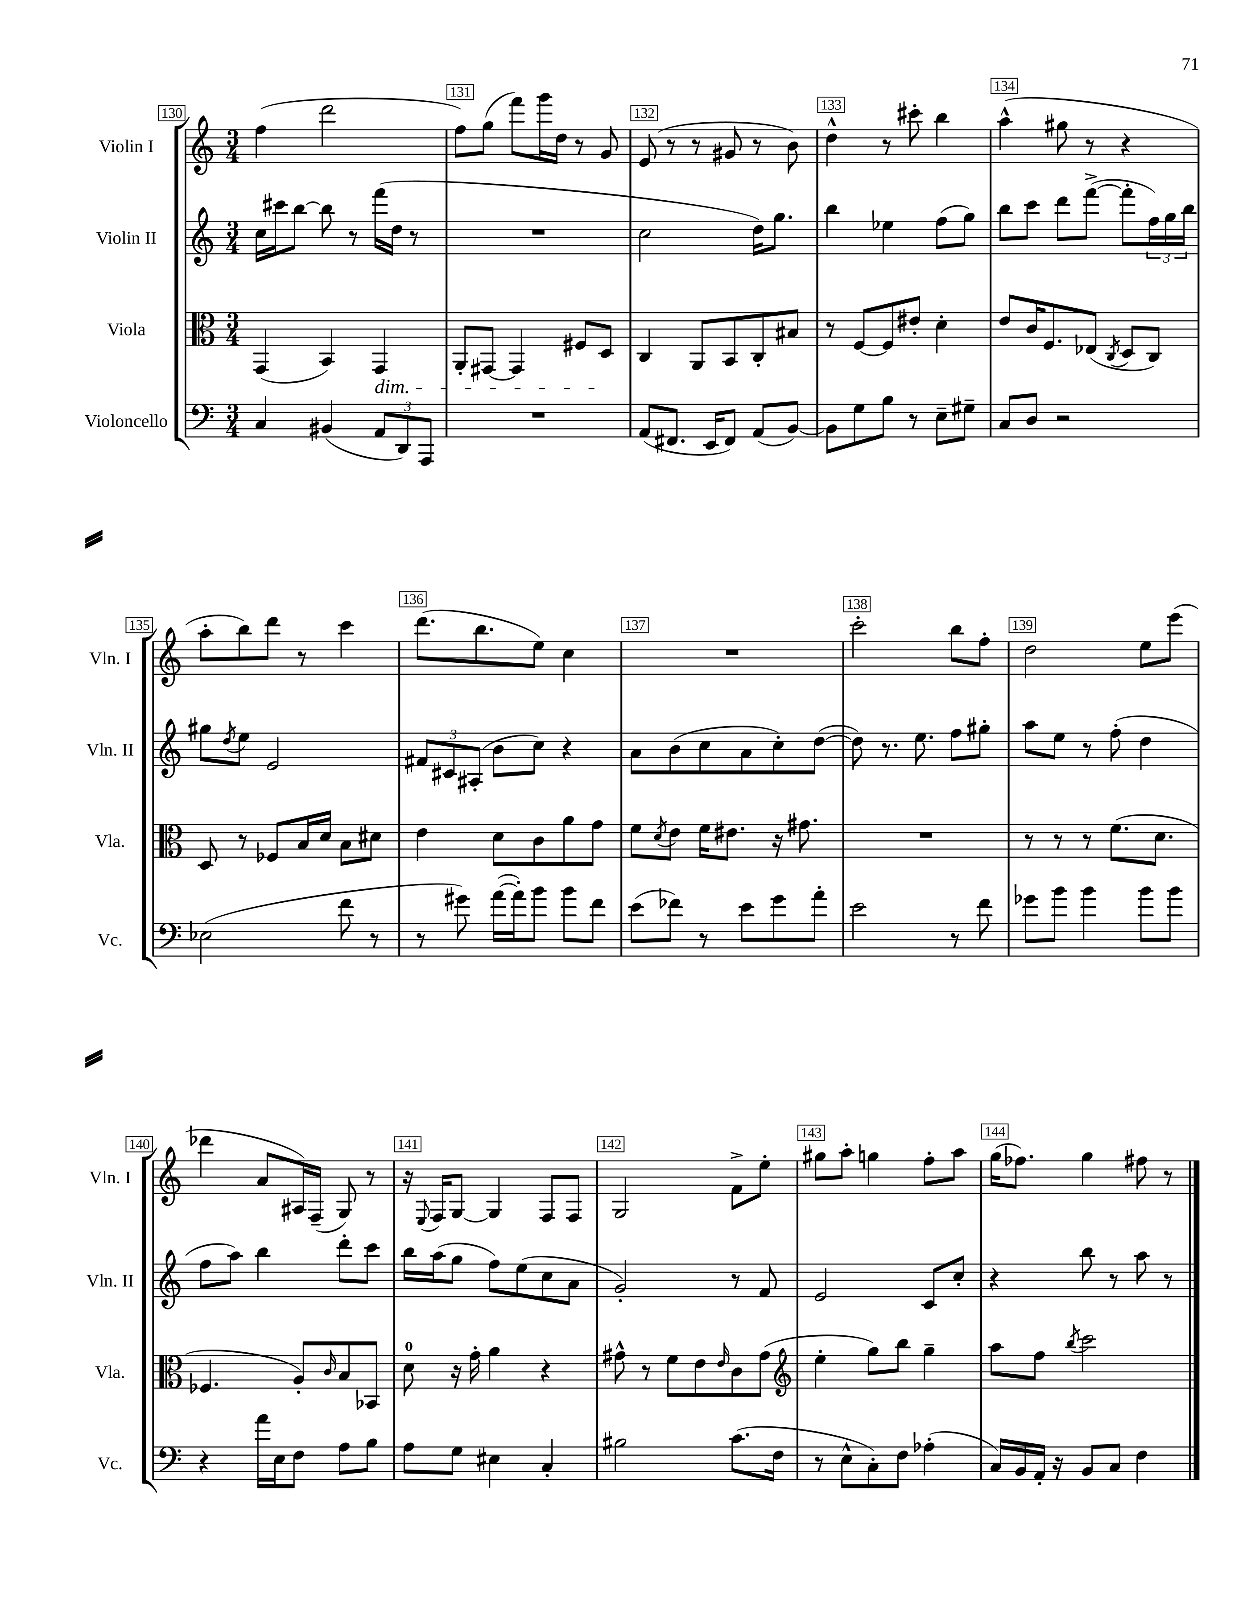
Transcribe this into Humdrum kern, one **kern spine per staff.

**kern	**kern	**kern	**kern
*staff4	*staff3	*staff2	*staff1
*clefF4	*clefC3	*clefG2	*clefG2
*k[]	*k[]	*k[]	*k[]
*M3/4	*M3/4	*M3/4	*M3/4
4C	(4GG	16cc	(4ff
.	.	16ccc#	.
.	.	[8bb	.
(4BB#	4BB)	8bb]	2ddd
.	.	8r	.
12AA	4GG	(16fff	.
.	.	16dd	.
12DD)	.	.	.
.	.	8r	.
12AAA	.	.	.
=	=	=	=
2.r	8AA'	2.r	8ff)
.	[8GG#	.	(8gg
.	4GG#]	.	8fff)
.	.	.	16ggg
.	.	.	16dd
.	8F#	.	8r
.	8D	.	8g
=	=	=	=
(8AA	4C	2cc	(8e
8.FF#	.	.	8r
.	8AA	.	8r
16EE	.	.	.
8FF#)	8BB	.	8g#
(8AA	8C'	16dd)	8r
.	.	8.gg	.
[8BB)	8B#	.	8b)
=	=	=	=
8BB]	8r	4bb	4dd^^
8G	[8F	.	.
8B	8F]	4ee-	8r
8r	8e#'	.	8ccc#'
8E~	4d'	(8ff	4bb
8G#~	.	8gg)	.
=	=	=	=
8C	8e	8bb	(4aa^^
8D	16c	8ccc	.
.	8.F	.	.
2r	.	8ddd	8gg#
.	(8E-	([8fff^	8r
.	8qC	.	.
.	8D	8fff']	4r
.	8C)	24ff)	.
.	.	24gg	.
.	.	24bb	.
=	=	=	=
(2E-	8D	8gg#	8aa'
.	.	8qdd	.
.	8r	8ee	8bb)
.	8F-	2e	8ddd
.	16B	.	8r
.	16d	.	.
8f	8B	.	4ccc
8r	8d#	.	.
=	=	=	=
8r	4e	12f#	(8.ddd
.	.	12c#	.
8g#)	.	.	.
.	.	(12A#'	.
.	.	.	8.bb
([16a	8d	8b	.
16a'])	.	.	.
8b	8c	8cc)	8ee)
8b	8a	4r	4cc
8f	8g	.	.
=	=	=	=
(8e	8f	8a	2.r
.	8qd	.	.
8f-)	8e	(8b	.
8r	16f	8cc	.
.	8.e#	.	.
8e	.	8a	.
8g	16r	8cc')	.
.	8.g#	.	.
8a'	.	([8dd	.
=	=	=	=
2e	2.r	8dd])	2ccc'
.	.	8.r	.
.	.	8.ee	.
8r	.	8ff	8bb
8f	.	8gg#'	8ff'
=	=	=	=
8g-	8r	8aa	2dd
8b	8r	8ee	.
4b	8r	8r	.
.	(8.f	(8ff'	.
8b	.	4dd	8ee
.	8.d	.	.
8b	.	.	(8eee
=	=	=	=
4r	4.F-	8ff	4ddd-
.	.	8aa)	.
16a	.	4bb	8a
16E	.	.	.
8F	8A')	.	16A#)
.	.	.	(16F~
.	16qqc	.	.
8A	8B	8ddd'	8G)
8B	8BB-	8ccc	8r
=	=	=	=
8A	8d	16bb	16r
.	.	.	8qqE
.	.	(16aa	16F
8G	16r	8gg	[8G
.	16g'	.	.
4E#	4a	8ff)	4G]
.	.	(8ee	.
4C'	4r	8cc	8F
.	.	8a	8F
=	=	=	=
2B#	8g#^^	2g')	2G
.	8r	.	.
.	8f	.	.
.	8e	.	.
.	16qqe	.	.
(8.c	8c	8r	8f^
.	(8g#	8f	8ee'
16F	.	.	.
=	=	=	=
*	*clefG2	*	*
8r	4ee'	2e	8gg#
8E^^	.	.	8aa'
8C')	8gg)	.	4gg
8F	8bb	.	.
(4A-'	4gg~	8c	8ff'
.	.	8cc'	8aa
=	=	=	=
16C)	8aa	4r	(16gg
16BB	.	.	8.ff-)
16AA'	8ff	.	.
16r	.	.	.
.	8qbb	.	.
8BB	2ccc	8bb	4gg
8C	.	8r	.
4F	.	8aa	8ff#
.	.	8r	8r
==	==	==	==
*-	*-	*-	*-
